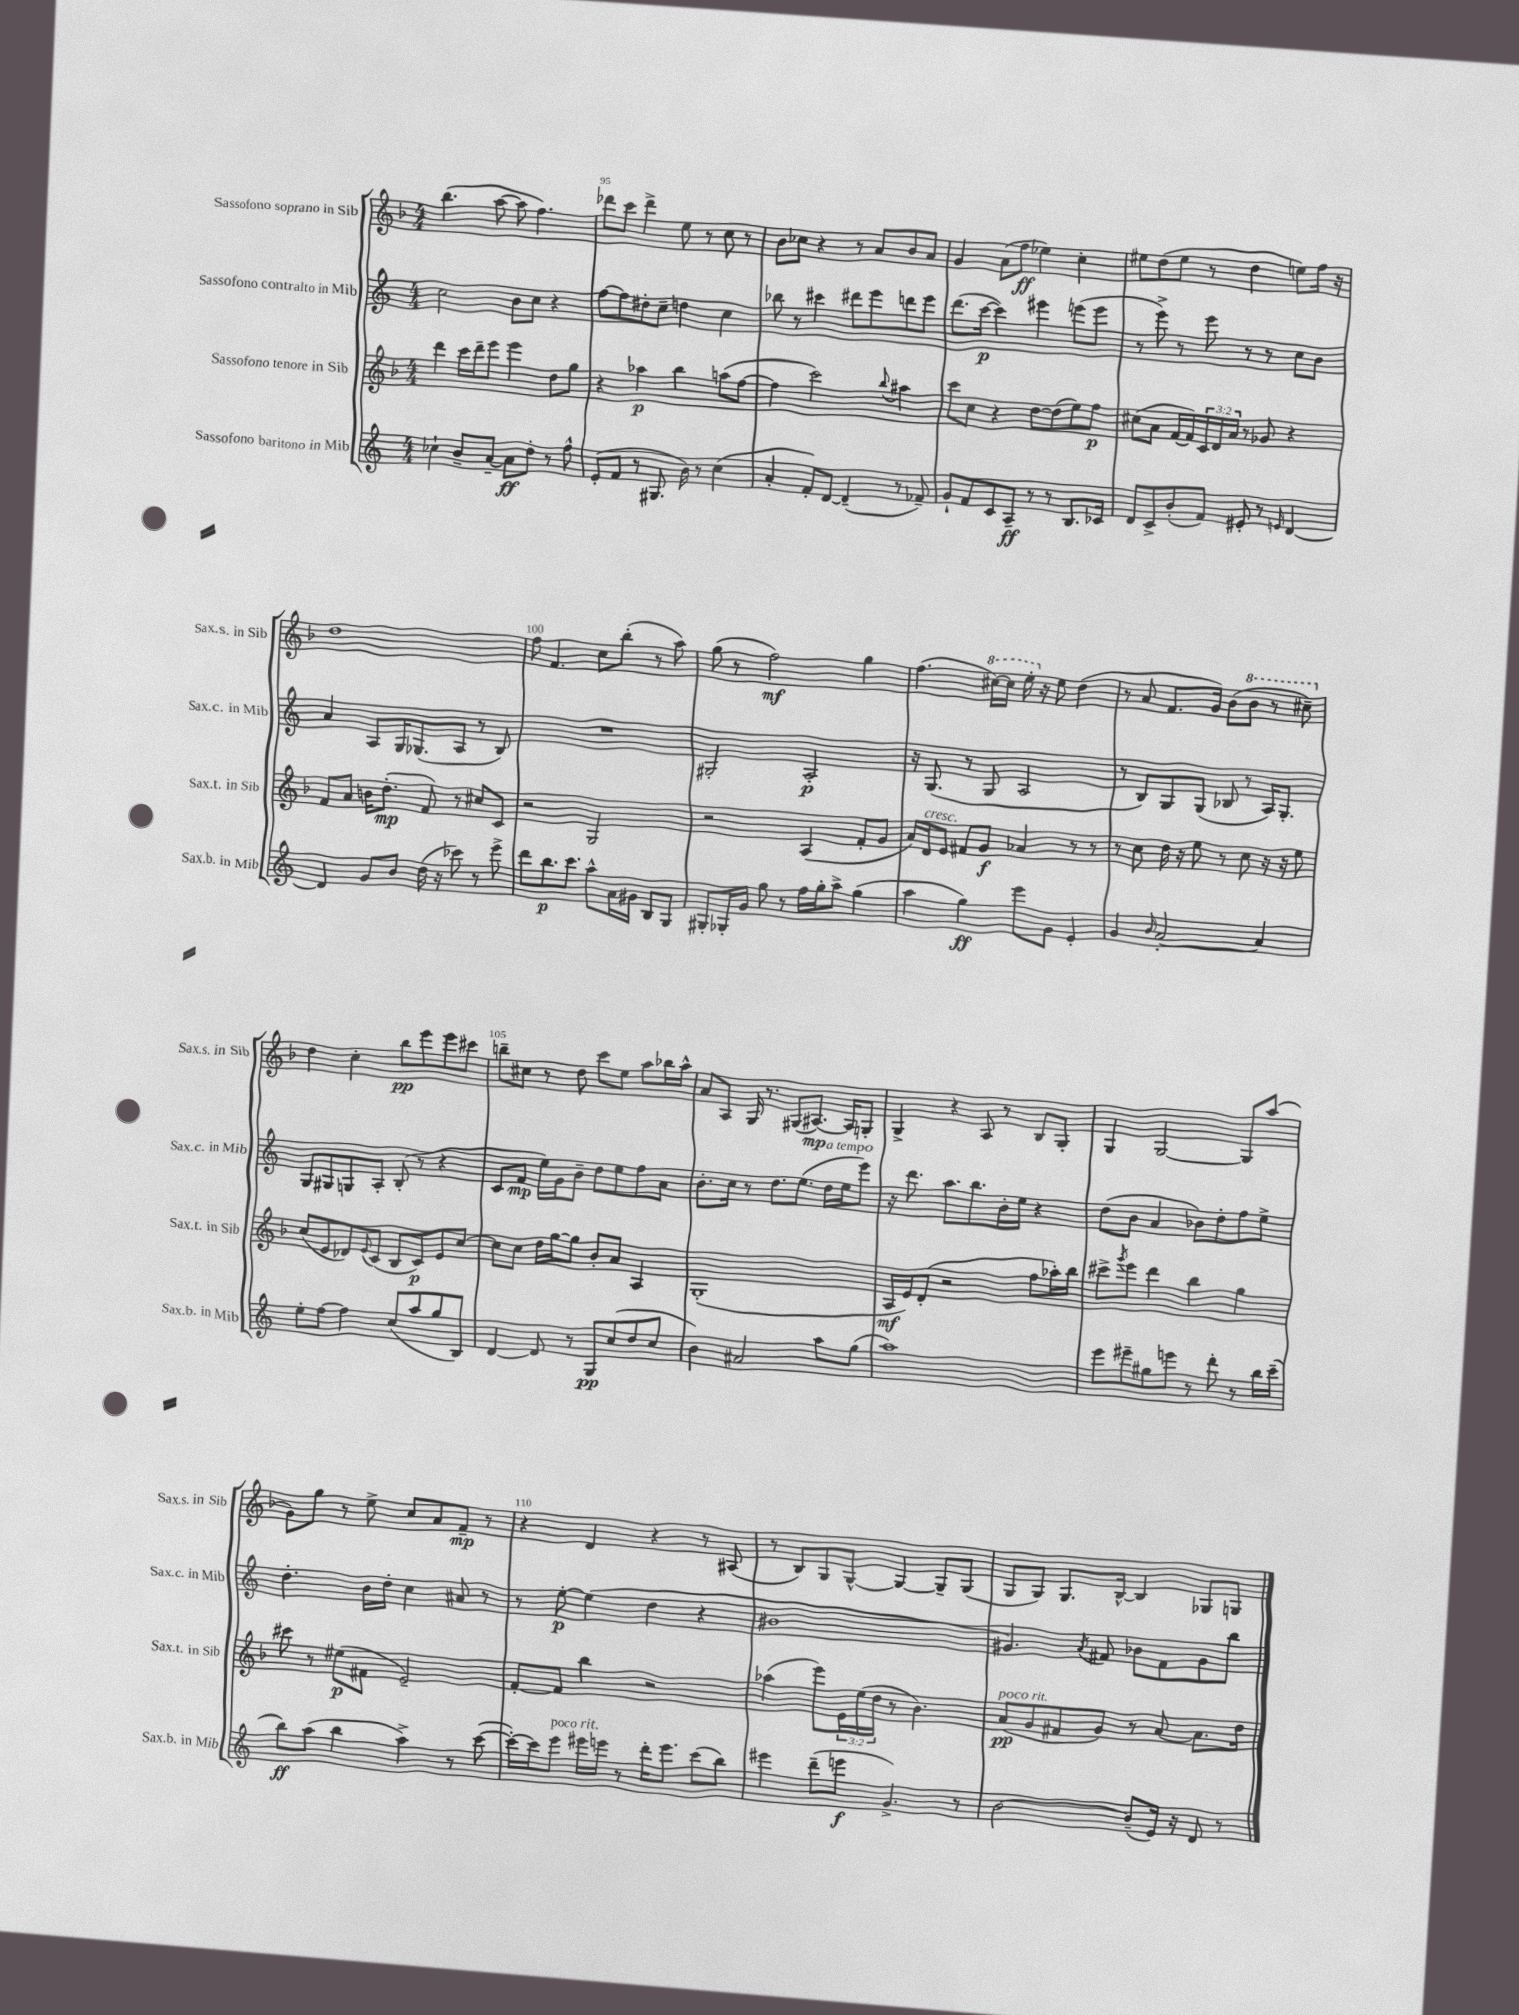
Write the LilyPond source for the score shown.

<<
\new StaffGroup <<
\new Staff = "s0" \with { instrumentName = "Sassofono soprano in Sib" shortInstrumentName = "Sax.s. in Sib" } {
    \clef treble \key f \major \numericTimeSignature \time 4/4
    bes''4.( a''8~ a''8 f''4.) |
    des'''8 c'''8 des'''4-> e''8 r8 c''8 r8 |
    bes'8 ces''8 r4 r8 a'8 bes'8 a'8 |
    g'4 a'8( f''8\ff ees''4) c''4-. |
    eis''8 d''8( eis''8 r8 d''4 e''8) f''16 r16 |
    d''1 |
    f''8 f'4. c''8 bes''8-.( r8 a''8) |
    g''8( r8 f''2\mf) g''4 |
    f''4.( \ottava #1 cis'''16~) cis'''16 e'''16-. \ottava #0 r16 e''8 d''4( |
    r8 a'8 f'8. g'16) bes'8( \ottava #1 bes''8 r8 cis'''8--) \ottava #0 |
    d''4 c''4-. bes''8\pp e'''8 e'''8 cis'''8 |
    b''8-- cis''8 r8 d''8 c'''8 e''8 a''8 bes''16 a''16-^ |
    a'8 a8 g16 r8. gis8( ais8.~\mp) ais16 g8-. |
    g4-> r4 a8 r8 bes8 g8-. |
    g4 g2~ g8 a''8( |
    g'8) g''8 r8 e''8-> c''8 a'8 f'8--\mp r8 |
    r4 d'4 r4 r8 ais8( |
    r8 bes8) g8 g8~-^ g4~ g8-- g8( |
    g8 g8) g8. bes16~-^ bes4 ges8 g8 \bar "|." |
}
\new Staff = "s1" \with { instrumentName = "Sassofono contralto in Mib" shortInstrumentName = "Sax.c. in Mib" } {
    \clef treble \key c \major \numericTimeSignature \time 4/4
    c''2 b'8 c''8 r4 |
    f''8~ f''8 dis''8-. c''8-- d''4 c''4 |
    bes''8 r8 cis'''4 dis'''8 e'''8 d'''8 e'''8 |
    d'''8.( c'''16~\p c'''4) eis'''4 e'''8( e'''8 |
    r8 e'''8->) r8 e'''8 r8 r8 c''8 b'8 |
    a'4 a8 g16 ges8.( a8 r8 b8) |
    R1 |
    gis2-. a2-.\p |
    r16 g8.( r8 g8 a2 |
    r8 b8) g8 g8( bes8 r8 a16) g8.-. |
    g8 gis8 g8 a8-. b8-.( r8 r4 |
    c'8 f'8\mp e''16) g'16 b'8-- d''8 e''8 f''8 a'8 |
    b'8.-. c''16 r8 d''8. e''8.( d''16^\markup { \italic "a tempo" } e''16 e'''8) |
    r16 d'''8. a''8. b''8. b'16-. e''16 r4 |
    d''8( b'8 a'4 bes'8) d''8-. f''8 e''8-> |
    d''4.-. b'16 d''16-. c''4 ais'8 r8 |
    r8 e''8~-.\p e''4( d''4 r4 |
    bis'1 |
    gis'4.) \acciaccatura { a'8 } fis'8 bes'8 fis'8 gis'8 b''8 \bar "|." |
}
\new Staff = "s2" \with { instrumentName = "Sassofono tenore in Sib" shortInstrumentName = "Sax.t. in Sib" } {
    \clef treble \key f \major \numericTimeSignature \time 4/4 \override Staff.TupletNumber.text = #tuplet-number::calc-fraction-text
    d'''4 c'''16 d'''16-- e'''8 e'''4 d''8 g''8 |
    r4 aes''4\p bes''4 a''8( f''8~ |
    f''4 c'''2) \appoggiatura { bes''8 } ais''4 |
    c'''8 c''8 r4 d''8~ d''8( e''8) f''8\p |
    cis''8( a'8 f'16~ f'16) \tuplet 3/2 { c'16 d'16 a'16 } r8 ges'8 r4 |
    f'8 a'8 b'16 d''8.-.\mp( f'8) r8 cis''8 c'8 |
    r2 g2 |
    r2 a4( f'8-. g'8 |
    a'16) d'16^\markup { \italic "cresc." } e'8 fis'8 g'8\f aes'4 r8 r8 |
    r8 c''8 d''16 r16 e''8 r8 c''8 r16 r16 e''8 |
    c''8( e'8 des'8) \appoggiatura { e'8 } c'8( bes8 c'8\p) e'8 c''8~ |
    c''8 c''8 d''16 g''16~ g''8 bes'8-. a'8 a4 |
    g1-.( |
    a16\mf e'16) d'8-.( r2 f''8 aes''16-.) bes''16 |
    cis'''8-> \acciaccatura { g'''8 } e'''8 d'''4 bes''4 g''4 |
    cis'''8 r8 eis''8\p( fis'8 e'2--) |
    f'8~-. f'8 bes''4 r2 |
    aes''4( e'''8) \tuplet 3/2 { e'16 e''16( d''16 } r8 bes'4.) |
    a'8\pp^\markup { \italic "poco rit." }( g'8 fis'8 g'8) r8 a'8~ a'8. d''16 \bar "|." |
}
\new Staff = "s3" \with { instrumentName = "Sassofono baritono in Mib" shortInstrumentName = "Sax.b. in Mib" } {
    \clef treble \key c \major \numericTimeSignature \time 4/4
    ces''4-! b'8-- a'8~-- a'8\ff d''8-. r8 f''8-^ |
    e'8-.( f'8 r8 gis8. b'16) r8 c''4( |
    a'4-. f'8-.) d'8~ d'4--( r8 fes'8--) |
    g'8-! f'8 c'8 a8--\ff r8 r8 b8. ces'16 |
    d'8 c'8-> b'8-.( f'8) eis'8-. r8 \grace { e'16 } d'4~ |
    d'4 g'8 b'8 d''16( r16 ces'''8) r8 e'''8-> |
    d'''8 b''8.\p c'''8. a''8-^ a'16 gis'16 b8 g8 |
    gis8-. ges16-. g'16 g''8 r8 f''16 g''16-. a''8-> g''4( |
    a''4 g''4\ff) e'''8 g'8 e'4-. |
    g'4 \grace { b'16 } a'2~-. a'4 |
    e''8-. f''8~ f''4 c''8( a''8 g''8 b8) |
    d'4~ d'8 r8 g8\pp c''8( d''8 c''8 |
    b'4) ais'2 a''8 g''8( |
    a''1) |
    e'''8 eis'''8-- gis''8 e'''8 r8 d'''8-. r8 b''16 c'''16--( |
    b''8\ff) a''8( b''4 a''4->) r8 c'''8~( |
    c'''16~-.) c'''16 e'''8^\markup { \italic "poco rit." } eis'''16 e'''16 r8 d'''16-. e'''8. c'''8( b''8) |
    eis'''4 d'''8--( e'''8\f g'4.->) r8 |
    b'2~ b'8--( e'16) r16 d'8 r8 \bar "|." |
}
>>
>>
\layout { \context { \Score currentBarNumber = #94 \override BarNumber.break-visibility = ##(#f #t #t) barNumberVisibility = #(every-nth-bar-number-visible 5) } }
